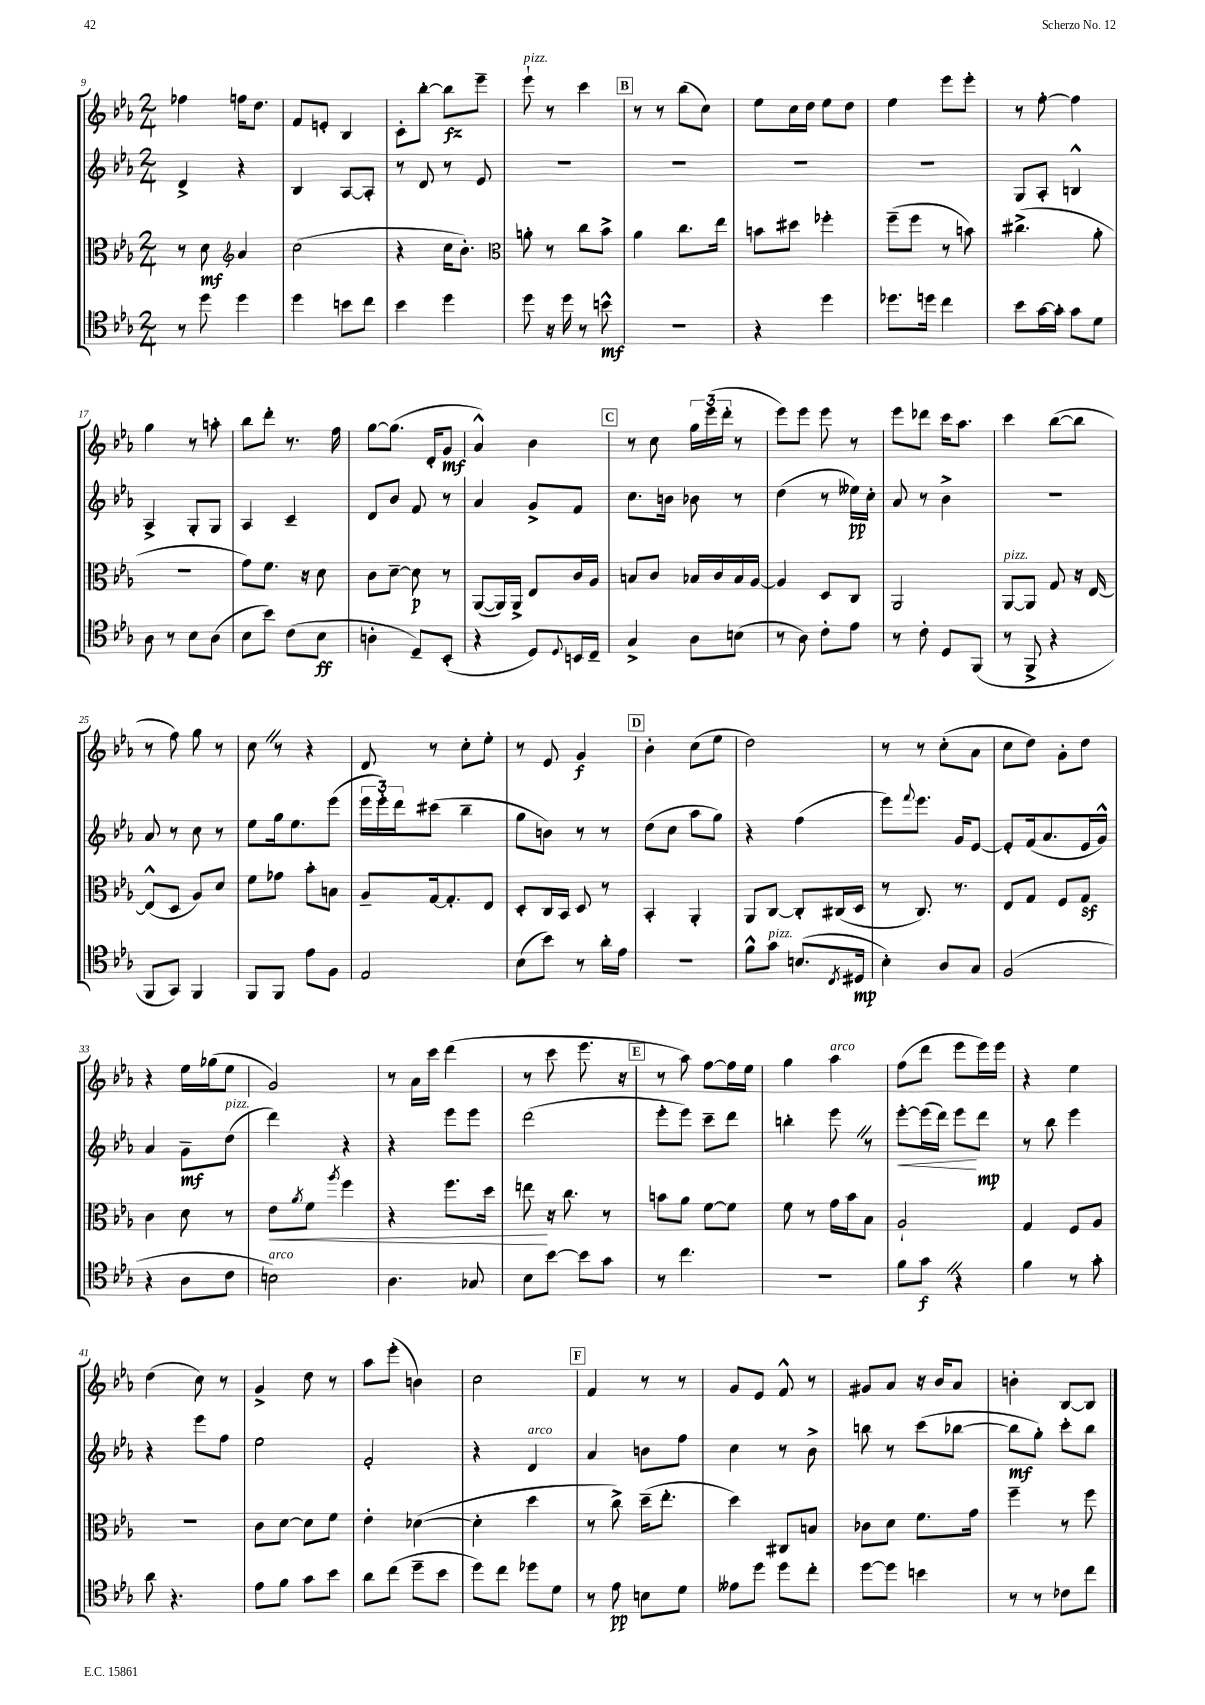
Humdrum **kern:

**kern	**kern	**kern	**kern
*staff4	*staff3	*staff2	*staff1
*clefC4	*clefC3	*clefG2	*clefG2
*k[b-e-a-]	*k[b-e-a-]	*k[b-e-a-]	*k[b-e-a-]
*M2/4	*M2/4	*M2/4	*M2/4
8r	8r	4d^	4ff-
8dd	8d	.	.
*	*clefG2	*	*
4dd	4a-	4r	16ff
.	.	.	8.dd
=	=	=	=
4dd	(2cc	4B-	8f
.	.	.	8e'
8b	.	[8A-	4B-
8cc	.	8A-']	.
=	=	=	=
4b-	4r	8r	8c'
.	.	8d	[8bb-'
4dd	16cc	8r	8bb-]
.	8.b-')	.	.
.	.	8e-	8eee-~
=	=	=	=
*	*clefC3	*	*
8dd	8a'	2r	8eee-`
16r	8r	.	8r
16dd	.	.	.
8r	8cc	.	4ccc
8b^^	8b-^	.	.
=	=	=	=
2r	4a-	2r	8r
.	.	.	8r
.	8.cc	.	(8bb-
.	.	.	8cc)
.	16ee-	.	.
=	=	=	=
4r	8b	2r	8ee-
.	8dd#	.	16cc
.	.	.	16dd
4dd	4ff-'	.	8ee-
.	.	.	8dd
=	=	=	=
8.dd-	(8ff~	2r	4ee-
.	8ff	.	.
16dd	.	.	.
4cc	8r	.	8eee-
.	8b)	.	8eee-'
=	=	=	=
8b-	(4.cc#^	8G	8r
[16g	.	8A-'	[8ff'
16g']	.	.	.
8g	.	4B^^	4ff]
8d	8a-'	.	.
=	=	=	=
8A-	2r	4A-^	4gg
8r	.	.	.
8B-	.	8G'	8r
(8A-	.	8G	8aa'
=	=	=	=
8B-	8g)	4A-	8bb-
8b-)	8.f	.	8ddd'
(8c	.	4c~	8.r
.	16r	.	.
8B-	8d	.	.
.	.	.	16ff
=	=	=	=
4A'	8c	8d	[8gg
.	[8d~	8b-	(8.gg]
8D~)	8d]	8f	.
.	.	.	16d'
(8BB-'	8r	8r	8g
=	=	=	=
4r	([8AA-	4a-	4a-^^)
.	16AA-])	.	.
.	16AA-^	.	.
8D)	8E-	8g^	4b-
8qqD	.	.	.
16BB	16c	8f	.
16C~	16A-	.	.
=	=	=	=
4G^	8B	8.cc	8r
.	8c	.	8cc
.	.	16b	.
8A-	16B-	8b-	24gg
.	.	.	(24eee-
.	16c	.	.
.	.	.	24ddd'
(8B	16B-	8r	8r
.	[16A-	.	.
=	=	=	=
8r	4A-]	(4dd	8eee-)
8A-)	.	.	8eee-
8c'	8D	8r	8eee-
8e-	8C	16ee--)	8r
.	.	16cc'	.
=	=	=	=
8r	2AA-	8a-	8eee-
8c'	.	8r	8ddd-
8D	.	4b-^	16ccc
.	.	.	8.aa-
(8FF	.	.	.
=	=	=	=
8r	[8AA-	2r	4ccc
8FF^	8AA-]	.	.
4r	8G	.	([8bb-
.	16r	.	8bb-]
.	[16E-	.	.
=	=	=	=
8FF	(8E-^^]	8a-	8r
8GG)	8D	8r	8ff)
4FF	8A-)	8cc	8gg
.	8d	8r	8r
=	=	=	=
8FF	8f	8ee-	8cc
8FF	8g-	16gg	8r
.	.	8.ee-	.
8e-	8b-'	.	4r
8F	8B	(8eee-	.
=	=	=	=
2E-	8A-~	24eee-	8d
.	.	24eee-')	.
.	.	24ddd	.
.	[16G	(8ccc#	8r
.	8.G']	.	.
.	.	4bb-~	8cc'
.	8E-	.	8ee-'
=	=	=	=
(8B-	8D'	8gg	8r
8b-)	16C	8b)	8e-
.	16BB-	.	.
8r	8D	8r	4g
16a-'	8r	8r	.
16e-	.	.	.
=	=	=	=
2r	4BB-'	(8dd	4b-'
.	.	8cc	.
.	4AA-'	8aa-	(8cc
.	.	8gg)	8ee-
=	=	=	=
8f^^	8AA-	4r	2dd)
8g	[8C	.	.
(8.B	8C']	(4ff	.
.	(16C#	.	.
8qC	.	.	.
16D#	16D	.	.
=	=	=	=
4B-')	8r	8eee-)	8r
.	.	8qqfff	.
.	8.C)	8.eee-	8r
8A-	.	.	(8cc'
.	8.r	16g	.
8G	.	[8e-	8a-
=	=	=	=
(2F	8E-	8e-']	8cc
.	8G	(16f	8dd)
.	.	8.a-	.
.	8F	.	8g'
.	8G	16e-	8dd
.	.	16g^^)	.
=	=	=	=
4r	4c	4a-	4r
8A-	8d	8g~	16ee-
.	.	.	(16gg-
8c	8r	(8dd	8ee-
=	=	=	=
2B)	8e-	4ddd)	2g)
.	8qa-	.	.
.	8f	.	.
.	8qaa-	.	.
.	4ff	4r	.
=	=	=	=
4.A-	4r	4r	8r
.	.	.	16a-
.	.	.	16ccc
.	8.ff	8eee-	(4ddd
8G-	.	8eee-	.
.	16dd	.	.
=	=	=	=
8B-	8ee	(2ddd	8r
[8b-	16r	.	8ccc
.	8.cc	.	.
8b-]	.	.	8.eee-
8g	8r	.	.
.	.	.	16r
=	=	=	=
8r	8b	8eee-'	8r
4.cc	8a-	8eee-)	8aa-)
.	[8f	8ccc~	[8ff
.	8f]	8ddd	16ff]
.	.	.	16ee-
=	=	=	=
2r	8f	4bb'	4gg
.	8r	.	.
.	16g	8eee-	4aa-
.	16b-	.	.
.	8B-	8r	.
=	=	=	=
8f	2A-`	[8eee-'	(8ff
8g	.	(16eee-]	8ddd
.	.	16ddd)	.
4r	.	8eee-	8eee-
.	.	8ddd	16eee-)
.	.	.	16eee-
=	=	=	=
4f	4G	8r	4r
.	.	8bb-	.
8r	8F	4eee-	4ee-
8g'	8A-	.	.
=	=	=	=
8a-	2r	4r	(4dd
4.r	.	.	.
.	.	8eee-	8cc)
.	.	8ff	8r
=	=	=	=
8e-	8c	2ee-	4g^
8f	[8d	.	.
8g	8d]	.	8dd
8b-	8f	.	8r
=	=	=	=
8a-	4e-'	2f'	8aa-
(8cc	.	.	(8eee-'
8dd~	([4d-	.	4b)
8b-	.	.	.
=	=	=	=
8dd)	4d-']	4r	2cc
8cc	.	.	.
8dd-	4dd	4d	.
8d	.	.	.
=	=	=	=
8r	8r	4a-	4f
8e-	8cc^)	.	.
8B	(16dd~	8b	8r
.	8.ee-'	.	.
8d	.	8ff	8r
=	=	=	=
8e--	4dd)	4cc	8g
8dd	.	.	8e-
8dd	8C#	8r	8f^^
8cc'	8B	8b-^	8r
=	=	=	=
[8dd	8c-	8bb	8g#
8dd]	8d	8r	8a-
4b	8.f	(8ccc	16r
.	.	.	16b-
.	.	[8bb-	8a-
.	16g	.	.
=	=	=	=
8r	4ff~	8bb-]	4b'
8r	.	8gg')	.
8c-	8r	8ccc'	[8B-
8cc	8ff	8bb-	8B-]
==	==	==	==
*-	*-	*-	*-
